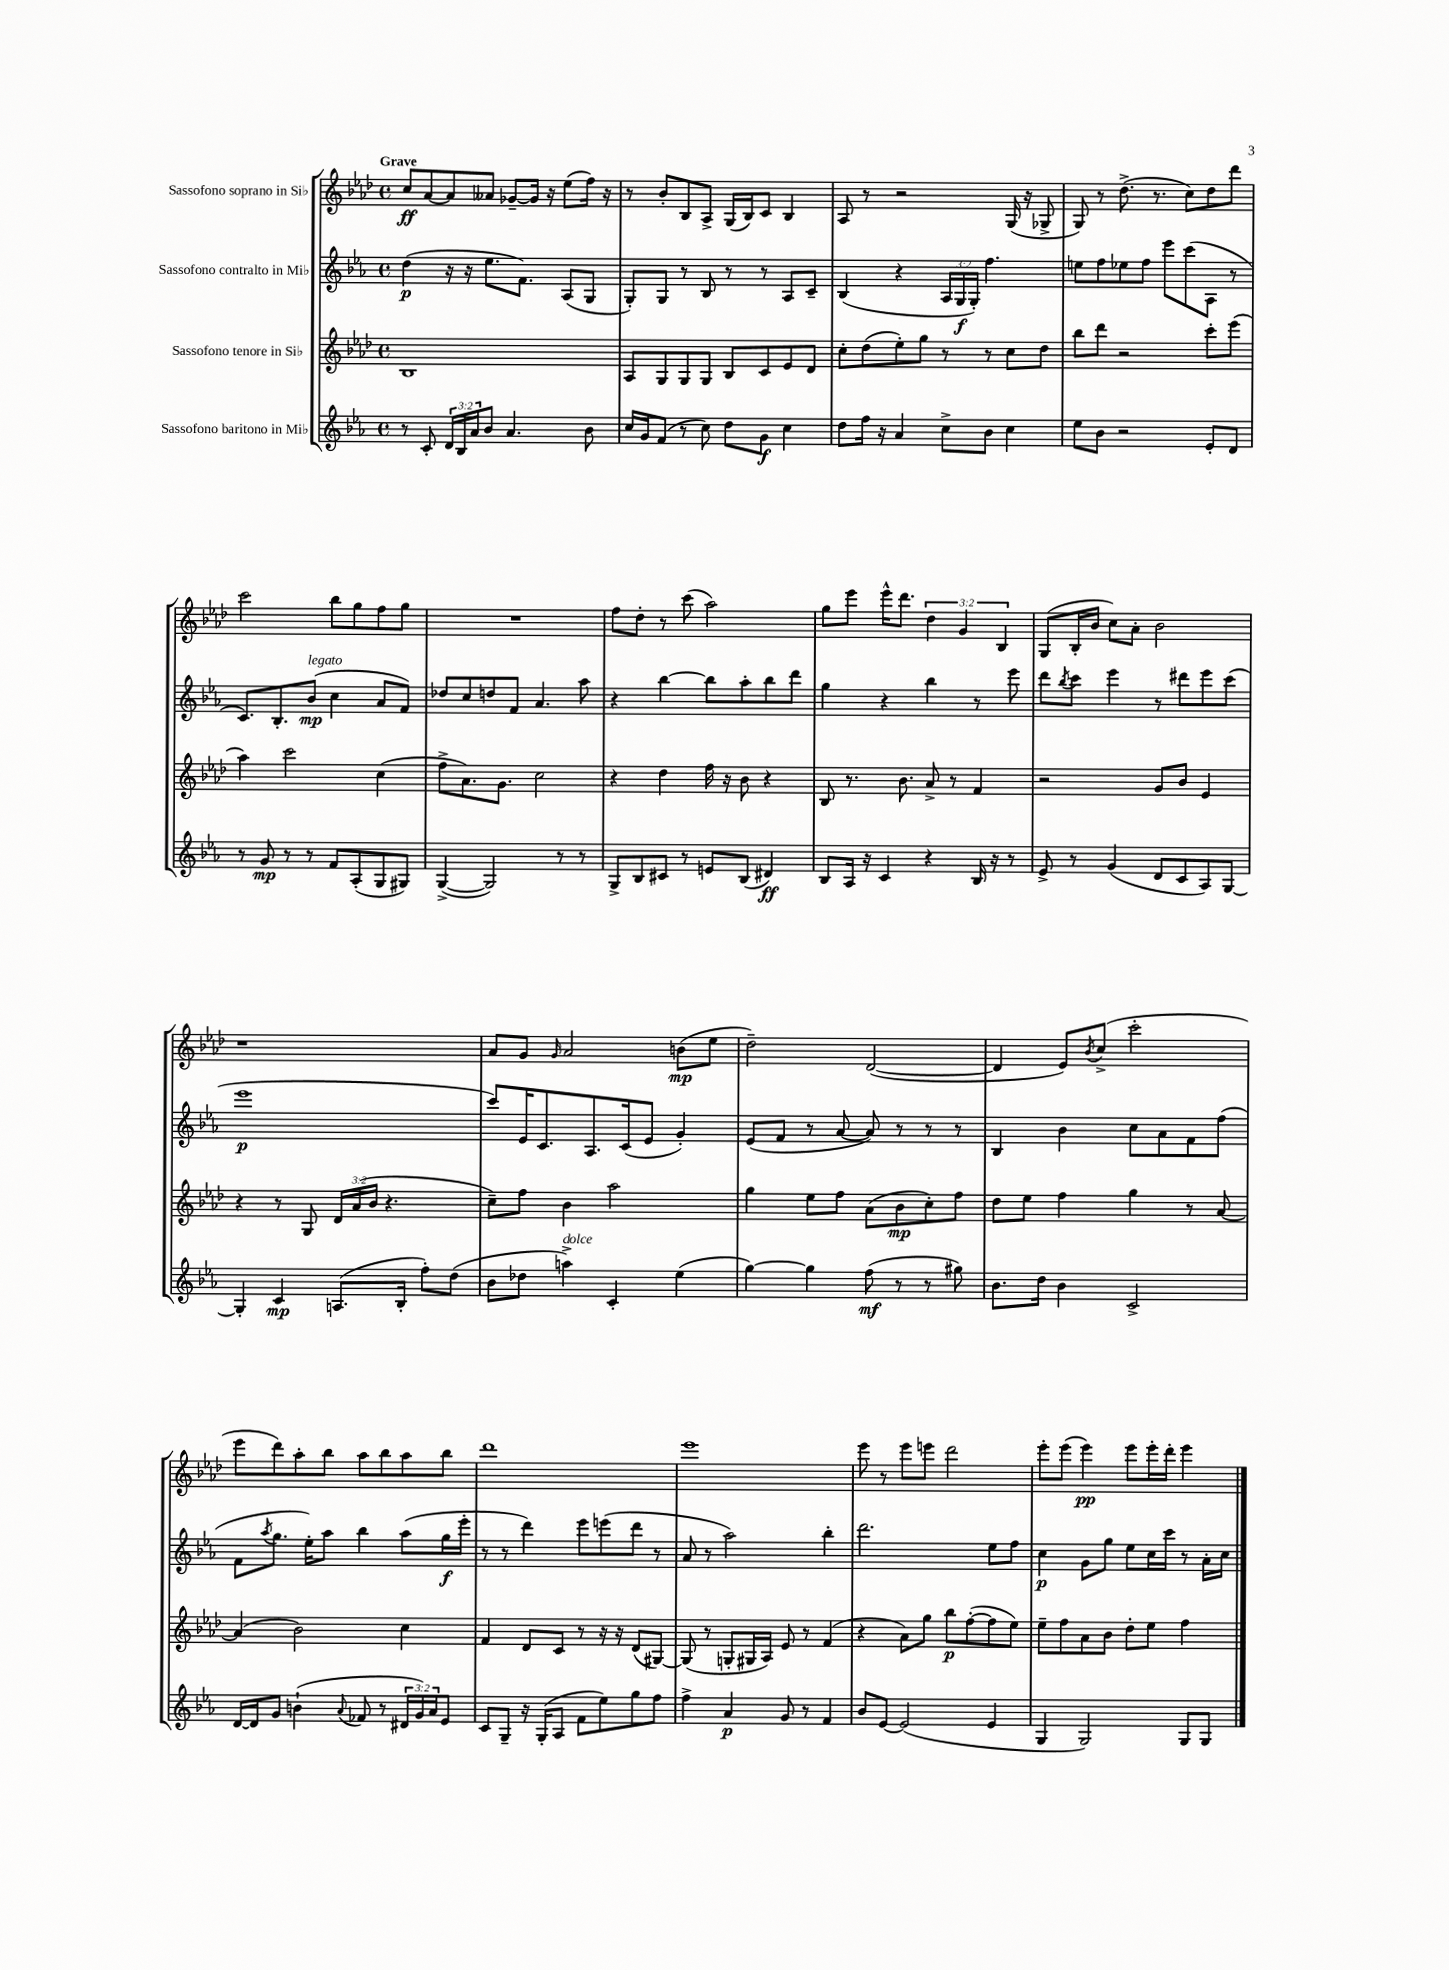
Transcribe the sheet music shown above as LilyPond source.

<<
\new StaffGroup <<
\new Staff = "s0" \with { instrumentName = "Sassofono soprano in Sib" } {
    \clef treble \key aes \major \defaultTimeSignature \time 4/4 \override Staff.TupletNumber.text = #tuplet-number::calc-fraction-text \tempo "Grave"
    c''8\ff aes'8~ aes'8 aeses'8 ges'8~-- ges'16 r16 ees''8( f''16) r16 |
    r8 bes'8-. bes8 aes8-> g16( bes16) c'8 bes4 |
    aes8 r8 r2 g16( r16 ges8-> |
    g8) r8 des''8.->( r8. c''8) des''8 des'''8 |
    c'''2 bes''8 g''8 f''8 g''8 |
    R1 |
    f''8 des''8-. r8 c'''8( aes''2) |
    g''8 ees'''8 ees'''16-^ des'''8. \tuplet 3/2 { des''4 g'4 bes4 } |
    g8( bes16-. bes'16 c''8) aes'8-. bes'2 |
    r1 |
    aes'8 g'8 \grace { g'16 } aes'2 b'8\mp( ees''8 |
    des''2--) des'2~( |
    des'4 ees'8) \acciaccatura { bes'8 } c''8->( c'''2-. |
    ees'''8 des'''8) aes''8-. bes''8 aes''8 bes''8 aes''8 bes''8 |
    des'''1 |
    ees'''1 |
    ees'''8 r8 ees'''8 e'''8 des'''2 |
    ees'''8-. ees'''8( ees'''4\pp) ees'''8 ees'''16-. des'''16-. ees'''4 \bar "|." |
}
\new Staff = "s1" \with { instrumentName = "Sassofono contralto in Mib" } {
    \clef treble \key ees \major \defaultTimeSignature \time 4/4 \override Staff.TupletNumber.text = #tuplet-number::calc-fraction-text
    d''4\p( r16 r16 ees''8. f'8.) aes8( g8 |
    g8-.) g8 r8 bes8 r8 r8 aes8 c'8-- |
    bes4( r4 \tuplet 3/2 { aes16 g16\f g16-.) } f''4. |
    e''8 f''8 ees''8 f''8 ees'''8 c'''8( aes8 r8 |
    c'8.) bes8.-. bes'8\mp^\markup { \italic "legato" }( c''4 aes'8 f'8) |
    des''8 c''8 d''8 f'8 aes'4. aes''8 |
    r4 bes''4~ bes''8 aes''8-. bes''8 d'''8 |
    g''4 r4 bes''4 r8 ees'''8 |
    d'''8 \acciaccatura { bes''8 } c'''8 ees'''4 r8 dis'''8 ees'''8 c'''8( |
    ees'''1\p |
    c'''8) ees'16 c'8. aes8. c'16( ees'8 g'4-.) |
    ees'8( f'8 r8 aes'8~ aes'8) r8 r8 r8 |
    bes4 bes'4 c''8 aes'8 f'8 f''8( |
    f'8 \acciaccatura { aes''8 } g''8. ees''16-.) aes''8 bes''4 aes''8( g''16\f ees'''16-. |
    r8 r8 d'''4) ees'''8 e'''8( d'''8 r8 |
    aes'8 r8 aes''2) bes''4-. |
    d'''2. ees''8 f''8 |
    c''4\p g'8 g''8 ees''8 c''16 c'''16 r8 aes'16-. c''16 \bar "|." |
}
\new Staff = "s2" \with { instrumentName = "Sassofono tenore in Sib" } {
    \clef treble \key aes \major \defaultTimeSignature \time 4/4 \override Staff.TupletNumber.text = #tuplet-number::calc-fraction-text
    bes1 |
    aes8 g8 g8 g8 bes8 c'8 ees'8 des'8 |
    c''8-. des''8( ees''8-.) g''8 r8 r8 c''8 des''8 |
    bes''8 des'''8 r2 c'''8-. ees'''8( |
    aes''4) c'''2 c''4( |
    f''8-> aes'8.) g'8. c''2 |
    r4 des''4 f''16 r16 bes'8 r4 |
    bes8 r8. bes'8. aes'8-> r8 f'4 |
    r2 g'8 bes'8 ees'4 |
    r4 r8 g8 \tuplet 3/2 { des'16 aes'16( bes'16 } r4. |
    c''8--) f''8 bes'4 aes''2 |
    g''4 ees''8 f''8 aes'8( bes'8\mp c''8-.) f''8 |
    des''8 ees''8 f''4 g''4 r8 aes'8~ |
    aes'4( bes'2) c''4 |
    f'4 des'8 c'8 r8 r16 r16 des'8( gis8~) |
    gis8( r8 g8-. gis16 aes16) ees'8 r8 f'4( |
    r4 aes'8) g''8 bes''8\p f''8~-.( f''8 ees''8) |
    ees''8-- f''8 aes'8 bes'8 des''8-. ees''8 f''4 \bar "|." |
}
\new Staff = "s3" \with { instrumentName = "Sassofono baritono in Mib" } {
    \clef treble \key ees \major \defaultTimeSignature \time 4/4 \override Staff.TupletNumber.text = #tuplet-number::calc-fraction-text
    r8 c'8-. \tuplet 3/2 { d'16 bes16 aes'16 } bes'8 aes'4. bes'8 |
    c''16 g'16 f'8( r8 c''8) d''8 g'8\f c''4 |
    d''8 f''16 r16 aes'4 c''8-> bes'8 c''4 |
    ees''8 bes'8 r2 ees'8-. d'8 |
    r8 g'8\mp r8 r8 f'8 aes8-.( g8 gis8) |
    g4~->( g2) r8 r8 |
    g8-> bes8 cis'8 r8 e'8 bes8( dis'4\ff) |
    bes8 aes16 r16 c'4 r4 bes16 r16 r8 |
    ees'8-> r8 g'4( d'8 c'8 aes8) g8~ |
    g4-. c'4\mp a8.( bes16-. f''8-.) d''8( |
    bes'8 des''8 a''4->^\markup { \italic "dolce" }) c'4-. ees''4( |
    g''4~) g''4 f''8\mf( r8 r8 gis''8) |
    bes'8. d''16 bes'4 c'2-> |
    d'16~ d'16 g'8 b'4-!( \appoggiatura { aes'8 } fes'8 r8 \tuplet 3/2 { dis'16 g'16) aes'16 } ees'8 |
    c'8 g8-- r16 g16-.( aes8 f'8 ees''8) g''8 f''8 |
    f''4-> aes'4\p g'8 r8 f'4 |
    bes'8 ees'8~ ees'2( ees'4 |
    g4 g2) g8 g8 \bar "|." |
}
>>
>>
\layout { \context { \Score \remove "Bar_number_engraver" } }
